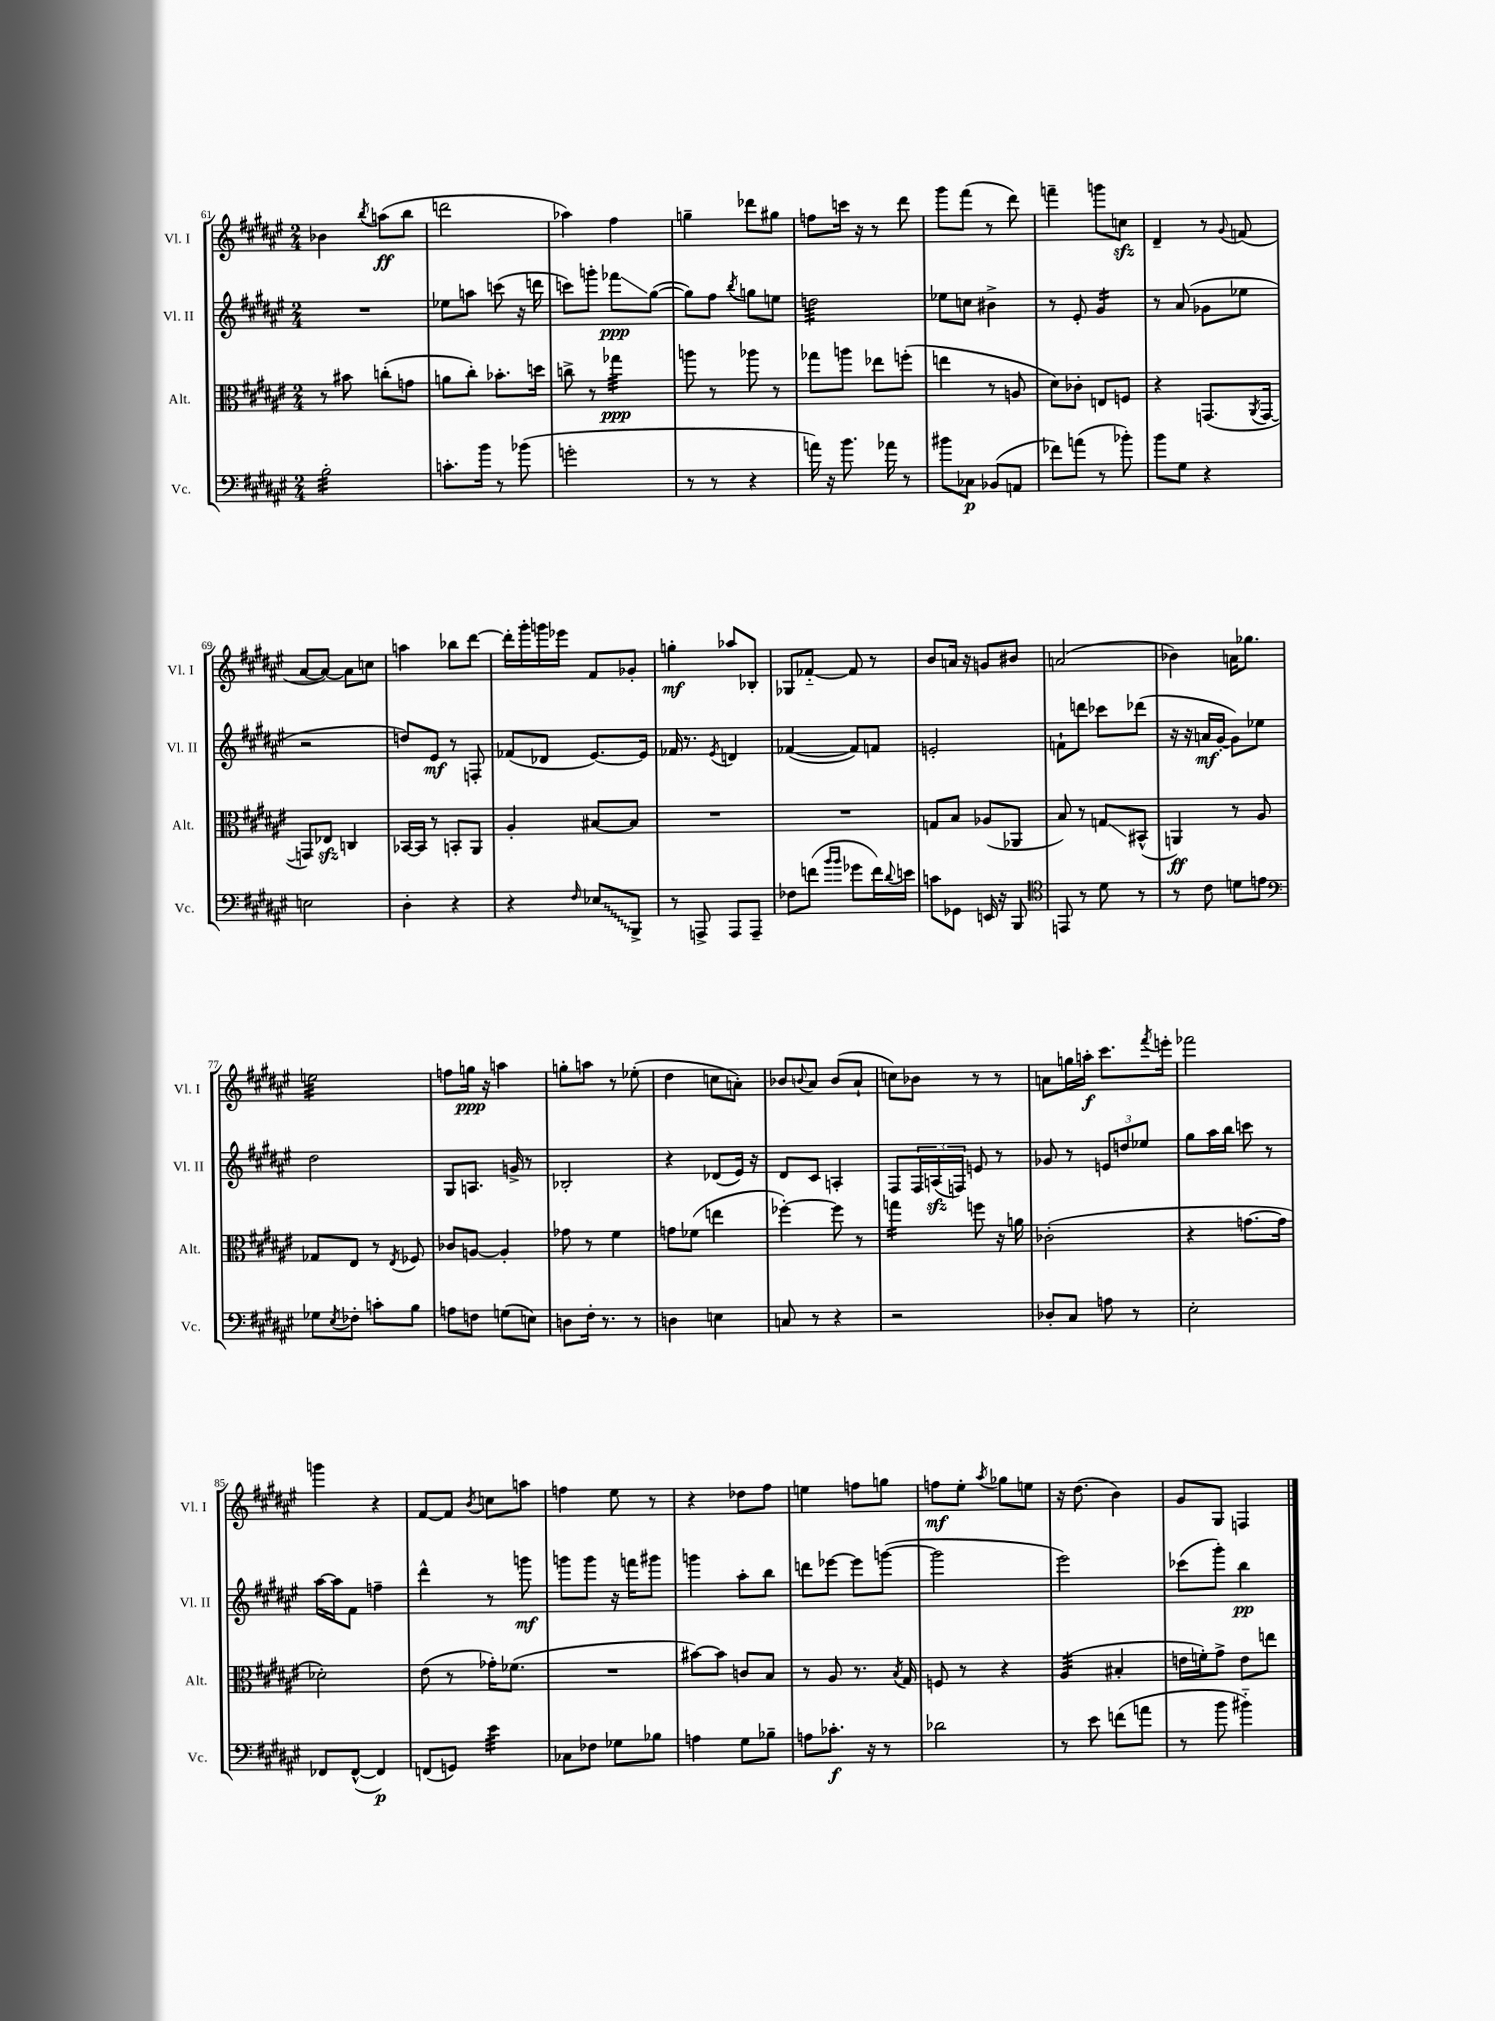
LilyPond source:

<<
\new StaffGroup <<
\new Staff = "s0" \with { instrumentName = "Vl. I" shortInstrumentName = "Vl. I" } {
    \clef treble \key fis \major \numericTimeSignature \time 2/4
    bes'4 \acciaccatura { b''8 } a''8\ff( b''8 |
    d'''2 |
    aes''4) fis''4 |
    g''4-- des'''8 gis''8 |
    f''8 c'''16 r16 r8 dis'''8 |
    gis'''8 fis'''8( r8 dis'''8) |
    f'''4-- g'''8 c''8\sfz |
    dis'4-- r8 \appoggiatura { gis'8 } f'8( |
    ais'8~ ais'8~) ais'8 c''8 |
    a''4 bes''8 dis'''8~ |
    dis'''16-. gis'''16-. g'''16 ees'''16 fis'8 ges'8-. |
    g''4-.\mf aes''8 bes8-. |
    ges8 fes'8~-_ fes'8 r8 |
    b'8 a'16 r16 g'8 bis'8 |
    a'2( |
    bes'4) a'16 ges''8. |
    e''2:32 |
    f''8 g''16\ppp r16 a''4 |
    g''8-. a''8 r8 ees''8-.( |
    dis''4 c''8 a'8-.) |
    bes'8 \appoggiatura { b'8 } ais'8 b'8( ais'8-! |
    c''8) bes'8 r8 r8 |
    a'8 g''16 a''16-.\f cis'''8. \acciaccatura { fis'''8 } e'''16-. |
    fes'''2 |
    g'''4 r4 |
    fis'8~ fis'8 \acciaccatura { b'8 } c''8 a''8 |
    f''4 eis''8 r8 |
    r4 des''8 fis''8 |
    e''4 f''8 g''8 |
    f''8\mf eis''8-. \acciaccatura { ais''8 } ges''8 e''8 |
    r16 dis''8.( b'4) |
    gis'8 gis8 f4 \bar "|." |
}
\new Staff = "s1" \with { instrumentName = "Vl. II" shortInstrumentName = "Vl. II" } {
    \clef treble \key fis \major \numericTimeSignature \time 2/4
    R2 |
    ees''8 a''8 c'''8( r16 d'''16 |
    c'''8) g'''8-. fes'''8\glissando\ppp gis''8~( |
    gis''8) fis''8 \acciaccatura { b''8 } g''8 e''8 |
    d''2:32 |
    ees''8 c''8 bis'4-> |
    r8 eis'8-. gis'4:16 |
    r8 ais'8( ges'8 ees''8 |
    r2 |
    d''8) eis'8\mf r8 f8-. |
    fes'8( des'8 eis'8.~) eis'16 |
    fes'16 r8. \acciaccatura { eis'8 } d'4 |
    fes'4~( fes'8) f'8 |
    e'2-. |
    f'8-! d'''8 ces'''8 des'''8( |
    r16 r16 a'16\mf gis'16~-. gis'8) ees''8 |
    dis''2 |
    gis8 a8. g'16-> r8 |
    bes2-. |
    r4 des'8( eis'16) r16 |
    dis'8 cis'8 a4-. |
    fis8 \tuplet 3/2 { fis16 a16\sfz( f16) } e'8 r8 |
    ges'8 r8 \tuplet 3/2 { e'8 d''8 ees''8 } |
    gis''8 ais''16 b''16 c'''8 r8 |
    ais''16~ ais''16 fis'8 f''4-- |
    dis'''4-^ r8 g'''8\mf |
    g'''8 g'''8 r16 f'''16 gis'''8 |
    g'''4 ais''8-. b''8 |
    d'''8 ees'''8~ ees'''8 g'''8~( |
    g'''2 |
    eis'''2) |
    ces'''8( gis'''8-.) b''4\pp \bar "|." |
}
\new Staff = "s2" \with { instrumentName = "Alt." shortInstrumentName = "Alt." } {
    \clef alto \key fis \major \numericTimeSignature \time 2/4
    r8 bis'8 c''8-.( g'8 |
    a'8 cis''8-.) bes'8.-. d''16 |
    c''8-> r8 ges''4:32\ppp |
    a''8 r8 aes''8 r8 |
    ges''8 a''8 ees''8 f''8-.( |
    e''4 r8 a8 |
    dis'8) ces'8-. e8 f8 |
    r4 g,8.( \acciaccatura { ais,8 } g,16~ |
    g,8) ees8\sfz c4 |
    bes,16~ bes,16 r8 b,8-. ais,8 |
    ais4-. bis8~ bis8 |
    R2 |
    R2 |
    g8 b8 aes8( aes,8 |
    b8) r8 g8\glissando bis,8-^( |
    a,4\ff) r8 ais8 |
    ges8 eis8 r8 \acciaccatura { eis8 } fes8 |
    ces'8 a8~ a4-. |
    ges'8 r8 fis'4 |
    g'8 fes'8( e''4 |
    fes''4~-.) fes''8 r8 |
    g''4:16 f''8 r16 a'16 |
    ces'2-.( |
    r4 g'8.~ g'16 |
    des'2-.) |
    eis'8( r8 ges'16-.) fes'8.( |
    R2 |
    bis'8~) bis'8 c'8 b8 |
    r8 ais8 r8. \acciaccatura { b8 } gis16 |
    f8 r8 r4 |
    ais4:32( bis4-. |
    e'16 f'16-.) gis'8-> e'8 e''8 \bar "|." |
}
\new Staff = "s3" \with { instrumentName = "Vc." shortInstrumentName = "Vc." } {
    \clef bass \key fis \major \numericTimeSignature \time 2/4
    b2:32-. |
    c'8.-. b'16 r8 bes'8( |
    g'2-. |
    r8 r8 r4 |
    a'16) r16 b'8. aes'16 r8 |
    bis'8 ces8\p bes,8( a,8 |
    fes'8) a'8( r8 bes'8-.) |
    b'8 gis8 r4 |
    e2 |
    dis4-. r4 |
    r4 \grace { fis16 } \once \override Glissando.style = #'zigzag ees8\glissando b,,8-> |
    r8 a,,8-> a,,8 a,,8-- |
    fes8 f'8( \grace { b'16 b'16 } ges'8 f'16) \appoggiatura { dis'8 } e'16 |
    c'8 ges,8 e,16 r16 b,,8 |
    \clef tenor e,8 r8 dis'8 r8 |
    r8 cis'8 d'8 e'8 |
    \clef bass ges8 \acciaccatura { eis8 } fes8-. c'8-. b8 |
    a8 f8 g8( e8) |
    d8 fis16-. r8. r8 |
    d4 e4 |
    c8 r8 r4 |
    r2 |
    des8-. cis8 a8 r8 |
    eis2-. |
    fes,8 fes,8~-^( fes,4\p) |
    f,8( g,8) eis'4:32 |
    ces8 fes8 ges8 bes8 |
    a4 gis8 bes8-- |
    a8 ces'8.-.\f r16 r8 |
    des'2 |
    r8 eis'8 f'8( a'8 |
    r8 b'8 bis'4-_) \bar "|." |
}
>>
>>
\layout { \context { \Score currentBarNumber = #61 } }
